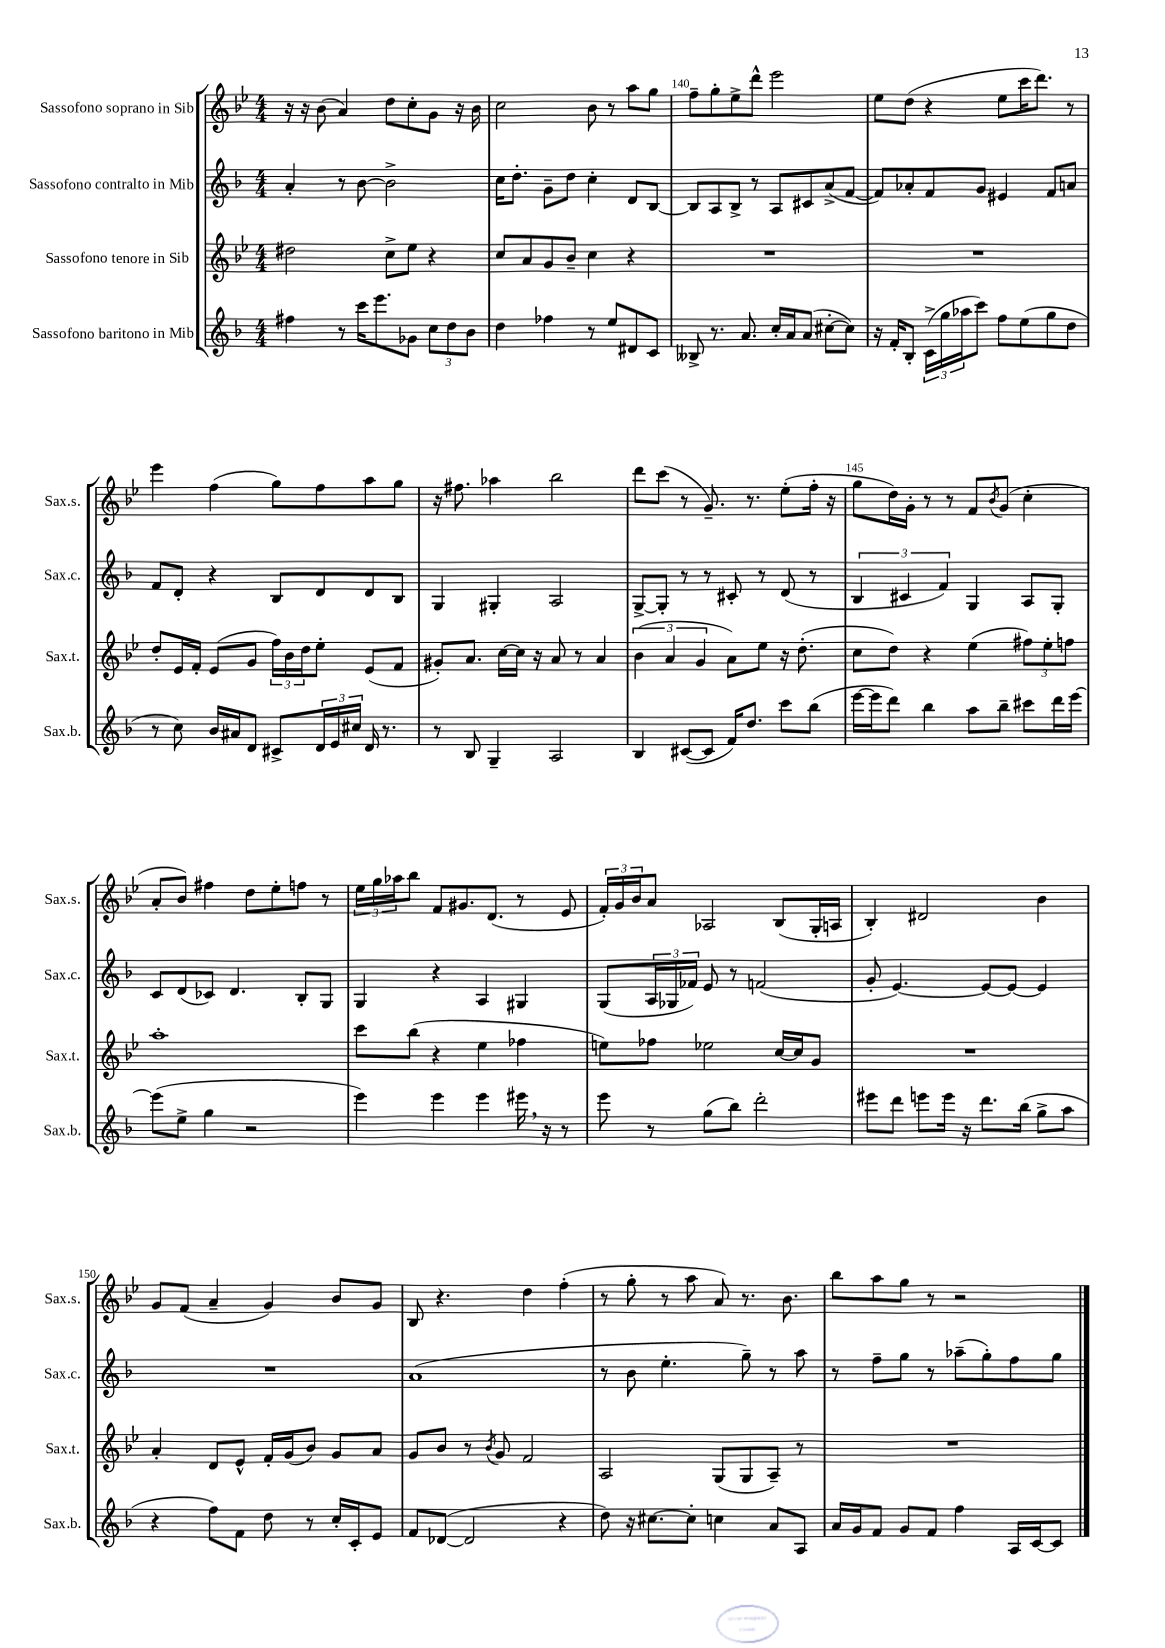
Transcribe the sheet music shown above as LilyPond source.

<<
\new StaffGroup <<
\new Staff = "s0" \with { instrumentName = "Sassofono soprano in Sib" shortInstrumentName = "Sax.s." } {
    \clef treble \key bes \major \numericTimeSignature \time 4/4
    r16 r16 bes'8( a'4) d''8 c''8-. g'8 r16 bes'16 |
    c''2 bes'8 r8 a''8 g''8 |
    f''8-- g''8-. ees''8-> d'''8-^ ees'''2 |
    ees''8 d''8( r4 ees''8 c'''16 d'''8.) r8 |
    ees'''4 f''4( g''8) f''8 a''8 g''8 |
    r16 fis''8. aes''4 bes''2 |
    d'''8 c'''8( r8 g'8.--) r8. ees''8-.( f''16-. r16 |
    g''8 d''16) g'16-. r8 r8 f'8 \acciaccatura { bes'8 } g'8( c''4-. |
    a'8-. bes'8) fis''4 d''8 ees''8-. f''8 r8 |
    \tuplet 3/2 { ees''16 g''16 aes''16 } bes''8 f'8 gis'8. d'8.( r8 ees'8 |
    \tuplet 3/2 { f'16-.) g'16 bes'16 } a'8 aes2 bes8( g16-. a16 |
    bes4-.) dis'2 bes'4 |
    g'8 f'8( a'4-- g'4) bes'8 g'8 |
    bes8 r4. d''4 f''4-.( |
    r8 g''8-. r8 a''8 a'8) r8. bes'8. |
    bes''8 a''8 g''8 r8 r2 \bar "|." |
}
\new Staff = "s1" \with { instrumentName = "Sassofono contralto in Mib" shortInstrumentName = "Sax.c." } {
    \clef treble \key f \major \numericTimeSignature \time 4/4
    a'4-. r8 bes'8~ bes'2-> |
    c''16 d''8.-. g'8-- d''8 c''4-. d'8 bes8~ |
    bes8 a8 bes8-> r8 a8 cis'8 a'8->( f'8~ |
    f'8) aes'8-. f'8 g'8 eis'4 f'8 a'8 |
    f'8 d'8-. r4 bes8 d'8 d'8 bes8 |
    g4 gis4-. a2 |
    g8~-> g8-. r8 r8 cis'8-. r8 d'8( r8 |
    \tuplet 3/2 { bes4 cis'4 f'4) } g4 a8 g8-. |
    c'8 d'8( ces'8) d'4. bes8-. g8 |
    g4 r4 a4 gis4 |
    g8( \tuplet 3/2 { a16 ges16 fes'16) } e'8 r8 f'2( |
    g'8-. e'4.~) e'8~ e'8~ e'4 |
    R1 |
    a'1( |
    r8 bes'8 e''4.-. g''8--) r8 a''8 |
    r8 f''8-- g''8 r8 aes''8--( g''8-.) f''8 g''8 \bar "|." |
}
\new Staff = "s2" \with { instrumentName = "Sassofono tenore in Sib" shortInstrumentName = "Sax.t." } {
    \clef treble \key bes \major \numericTimeSignature \time 4/4
    dis''2 c''8-> ees''8 r4 |
    c''8 a'8 g'8 bes'8-- c''4 r4 |
    R1 |
    R1 |
    d''8-. ees'16 f'16-. ees'8( g'8 \tuplet 3/2 { f''16) bes'16 d''16 } ees''8-. ees'8( f'8 |
    gis'8-.) a'8. c''16~ c''16 r16 a'8 r8 a'4 |
    \tuplet 3/2 { bes'4( a'4 g'4 } a'8) ees''8 r16 d''8.-.( |
    c''8 d''8) r4 ees''4( \tuplet 3/2 { fis''8) ees''8-. f''8 } |
    a''1-. |
    c'''8 bes''8( r4 ees''4 fes''4 |
    e''8) fes''8 ees''2 c''16~ c''16 g'8 |
    R1 |
    a'4-. d'8 ees'8-^ f'16-. g'16( bes'8) g'8 a'8 |
    g'8 bes'8 r8 \acciaccatura { bes'8 } g'8 f'2 |
    a2 g8( g8 a8--) r8 |
    R1 \bar "|." |
}
\new Staff = "s3" \with { instrumentName = "Sassofono baritono in Mib" shortInstrumentName = "Sax.b." } {
    \clef treble \key f \major \numericTimeSignature \time 4/4
    fis''4 r8 c'''16 e'''8. ges'8 \tuplet 3/2 { c''8 d''8 bes'8 } |
    d''4 fes''4 r8 e''8 dis'8 c'8 |
    beses8-> r8. a'8. c''16-. a'16 a'8( cis''8~-. cis''8) |
    r16 f'16-. bes8-. \tuplet 3/2 { c'16->( g''16 aes''16 } c'''8) f''8 e''8( g''8 d''8 |
    r8 c''8) bes'16 ais'16 d'8 cis'8-> \tuplet 3/2 { d'16 e'16 cis''16 } d'16 r8. |
    r8 bes8 g4-- a2 |
    bes4 cis'8~( cis'8 f'16) d''8. c'''8 bes''8( |
    e'''16~ e'''16 d'''8) bes''4 a''8 bes''8-- cis'''8 d'''16 e'''16~ |
    e'''8( e''8-> g''4 r2 |
    e'''4) e'''4 e'''4 eis'''16 \breathe r16 r8 |
    e'''8 r8 g''8( bes''8) d'''2-. |
    eis'''8 d'''8 e'''8 e'''16 r16 d'''8. bes''16( g''8-> a''8 |
    r4 f''8) f'8 d''8 r8 c''16-. c'16-. e'8 |
    f'8 des'8~( des'2 r4 |
    d''8) r16 cis''8.~ cis''8-. c''4 a'8 a8 |
    a'16 g'16 f'8 g'8 f'8 f''4 a16 c'16~ c'8 \bar "|." |
}
>>
>>
\layout { \context { \Score currentBarNumber = #138 \override BarNumber.break-visibility = ##(#f #t #t) barNumberVisibility = #(every-nth-bar-number-visible 5) } }
